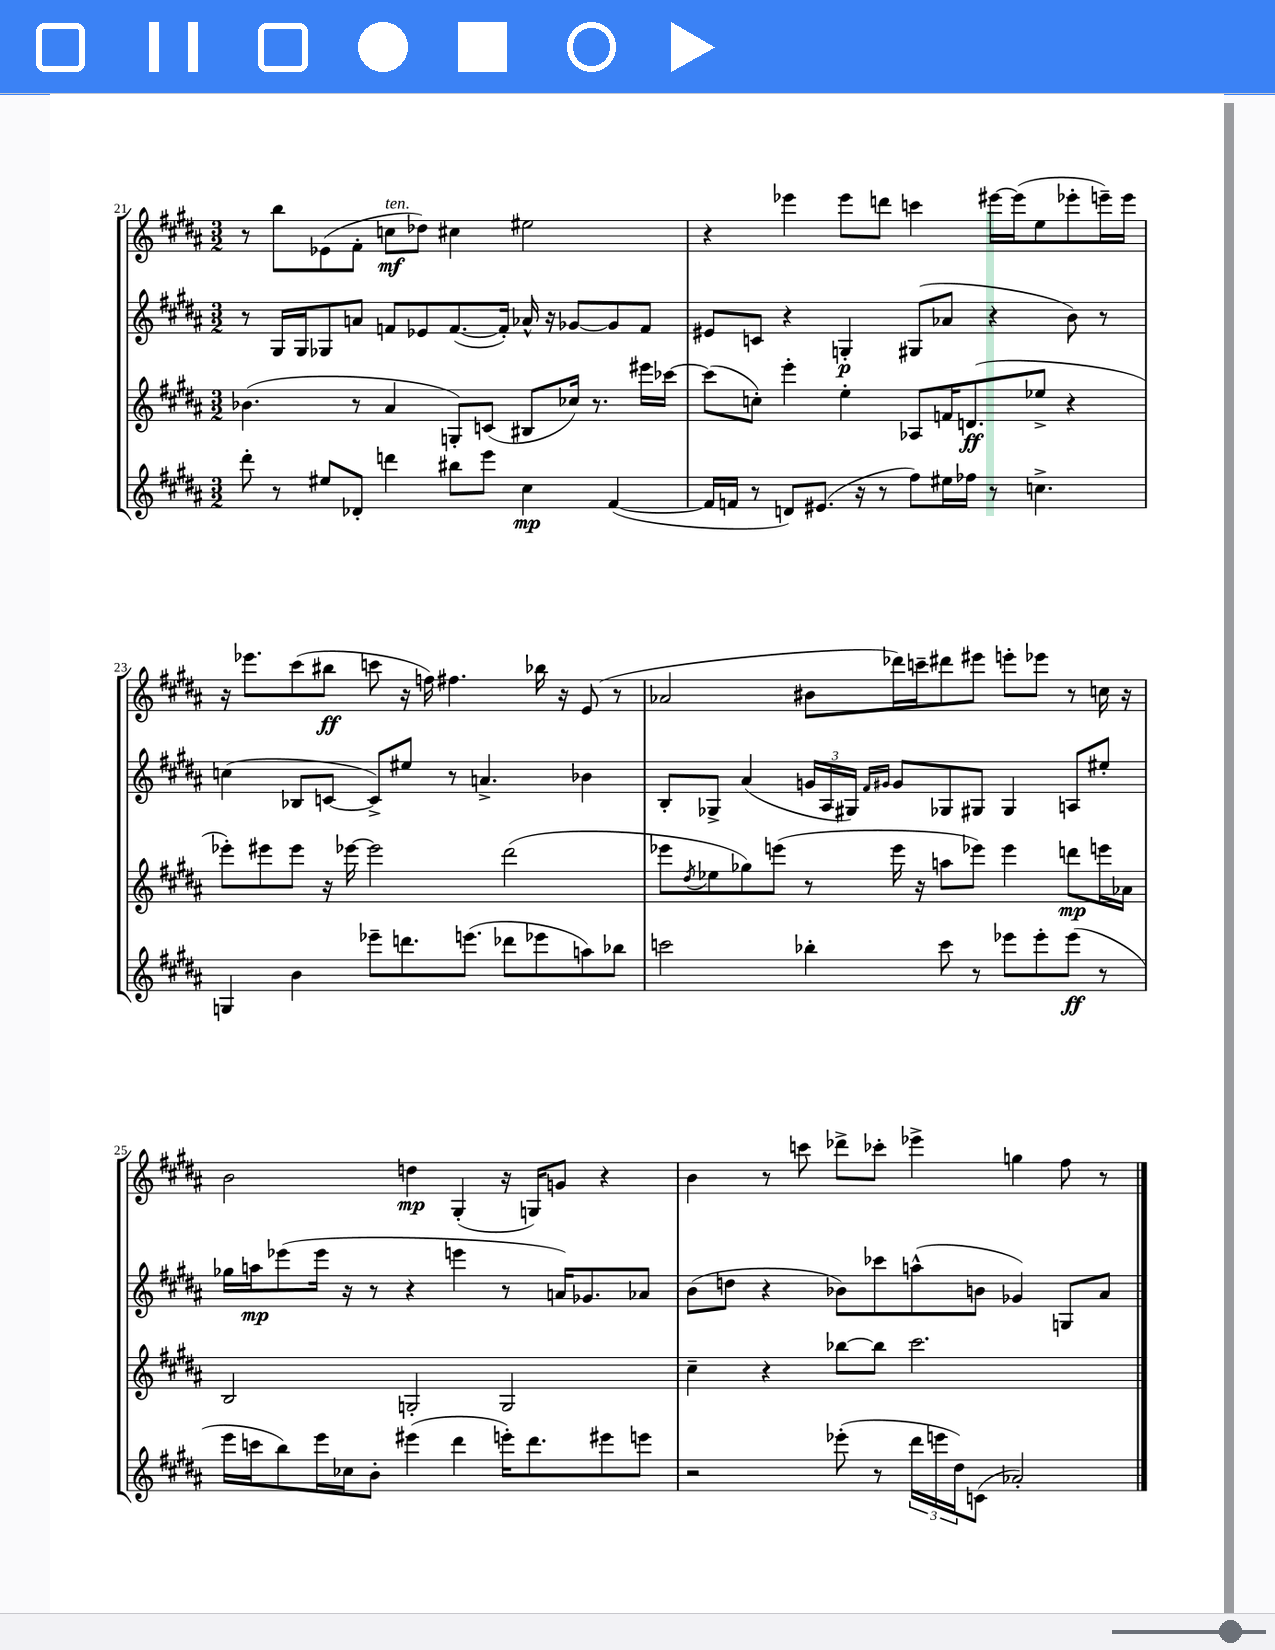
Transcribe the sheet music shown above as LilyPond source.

<<
\new StaffGroup <<
\new Staff = "s0" {
    \clef treble \key b \major \numericTimeSignature \time 3/2
    r8 b''8 ees'8( fis'8-. c''8\mf^\markup { \italic "ten." } des''8) cis''4 eis''2 |
    r4 ees'''4 ees'''8 d'''8 c'''4 eis'''16~ eis'''16( e''8 ees'''8-. e'''16--) e'''16 |
    r16 ees'''8. cis'''8( bis''8\ff c'''8 r16 f''16) fis''4. bes''16 r16 e'8( r8 |
    aes'2 bis'8 des'''16) c'''16-- dis'''8 eis'''8 e'''8-. ees'''8 r8 c''16 r16 |
    b'2 d''4\mp gis4-.( r16 g16) g'8 r4 |
    b'4 r8 c'''8 des'''8-> ces'''8-. ees'''4-> g''4 fis''8 r8 \bar "|." |
}
\new Staff = "s1" {
    \clef treble \key b \major \numericTimeSignature \time 3/2
    r8 gis16 gis16 ges8 a'8 f'8 ees'8 f'8.~( f'16-.) aes'16-^ r16 ges'8~ ges'8 f'8 |
    eis'8 c'8 r4 g4-.\p gis8( aes'8 r4 b'8) r8 |
    c''4( bes8 c'8~ c'8->) eis''8 r8 a'4.-> bes'4 |
    b8-. ges8-> ais'4( \tuplet 3/2 { g'16 ais16 gis16) } \grace { fis'16 gis'16 } gis'8 ges8 gis8 gis4 a8 eis''8-. |
    ges''16 a''16\mp ees'''8( ees'''16 r16 r8 r4 e'''4 r8 a'16) ges'8. aes'8 |
    b'8( d''8 r4 bes'8) ces'''8 a''8-^( b'8 ges'4) g8 ais'8 \bar "|." |
}
\new Staff = "s2" {
    \clef treble \key b \major \numericTimeSignature \time 3/2
    bes'4.( r8 ais'4 g8-.) c'8( bis8 ces''16) r8. eis'''16 ces'''16~ |
    ces'''8( c''8-.) e'''4-. e''4-. aes8 f'16 d'8.\ff( ees''8-> r4 |
    ees'''8-.) eis'''8 eis'''8 r16 ees'''16~ ees'''2 dis'''2( |
    ees'''8 \acciaccatura { dis''8 } ees''8 ges''8) e'''8( r8 e'''16 r16 a''8 ees'''8) ees'''4 d'''8\mp e'''16 aes'16 |
    b2 g2-. g2 |
    cis''4-- r4 bes''8~ bes''8 cis'''2. \bar "|." |
}
\new Staff = "s3" {
    \clef treble \key b \major \numericTimeSignature \time 3/2
    dis'''8-. r8 eis''8 des'8-. d'''4 bis''8 e'''8 cis''4\mp fis'4~( |
    fis'16 f'16 r8 d'8) eis'8.( r16 r8 fis''8) eis''16 fes''16 r8 c''4.-> |
    g4 b'4 ees'''8-- d'''8. e'''8.( des'''8 ees'''8 a''8) bes''8 |
    c'''2 bes''4-. c'''8 r8 ees'''8 ees'''8-. ees'''8\ff( r8 |
    e'''16 c'''16 b''8) e'''16 ces''16 b'8-. eis'''4( dis'''4 e'''16-.) dis'''8. eis'''8 e'''8 |
    r2 ees'''8-.( r8 \tuplet 3/2 { dis'''16 e'''16 dis''16) } c'8( aes'2-.) \bar "|." |
}
>>
>>
\layout { \context { \Score currentBarNumber = #21 } }
